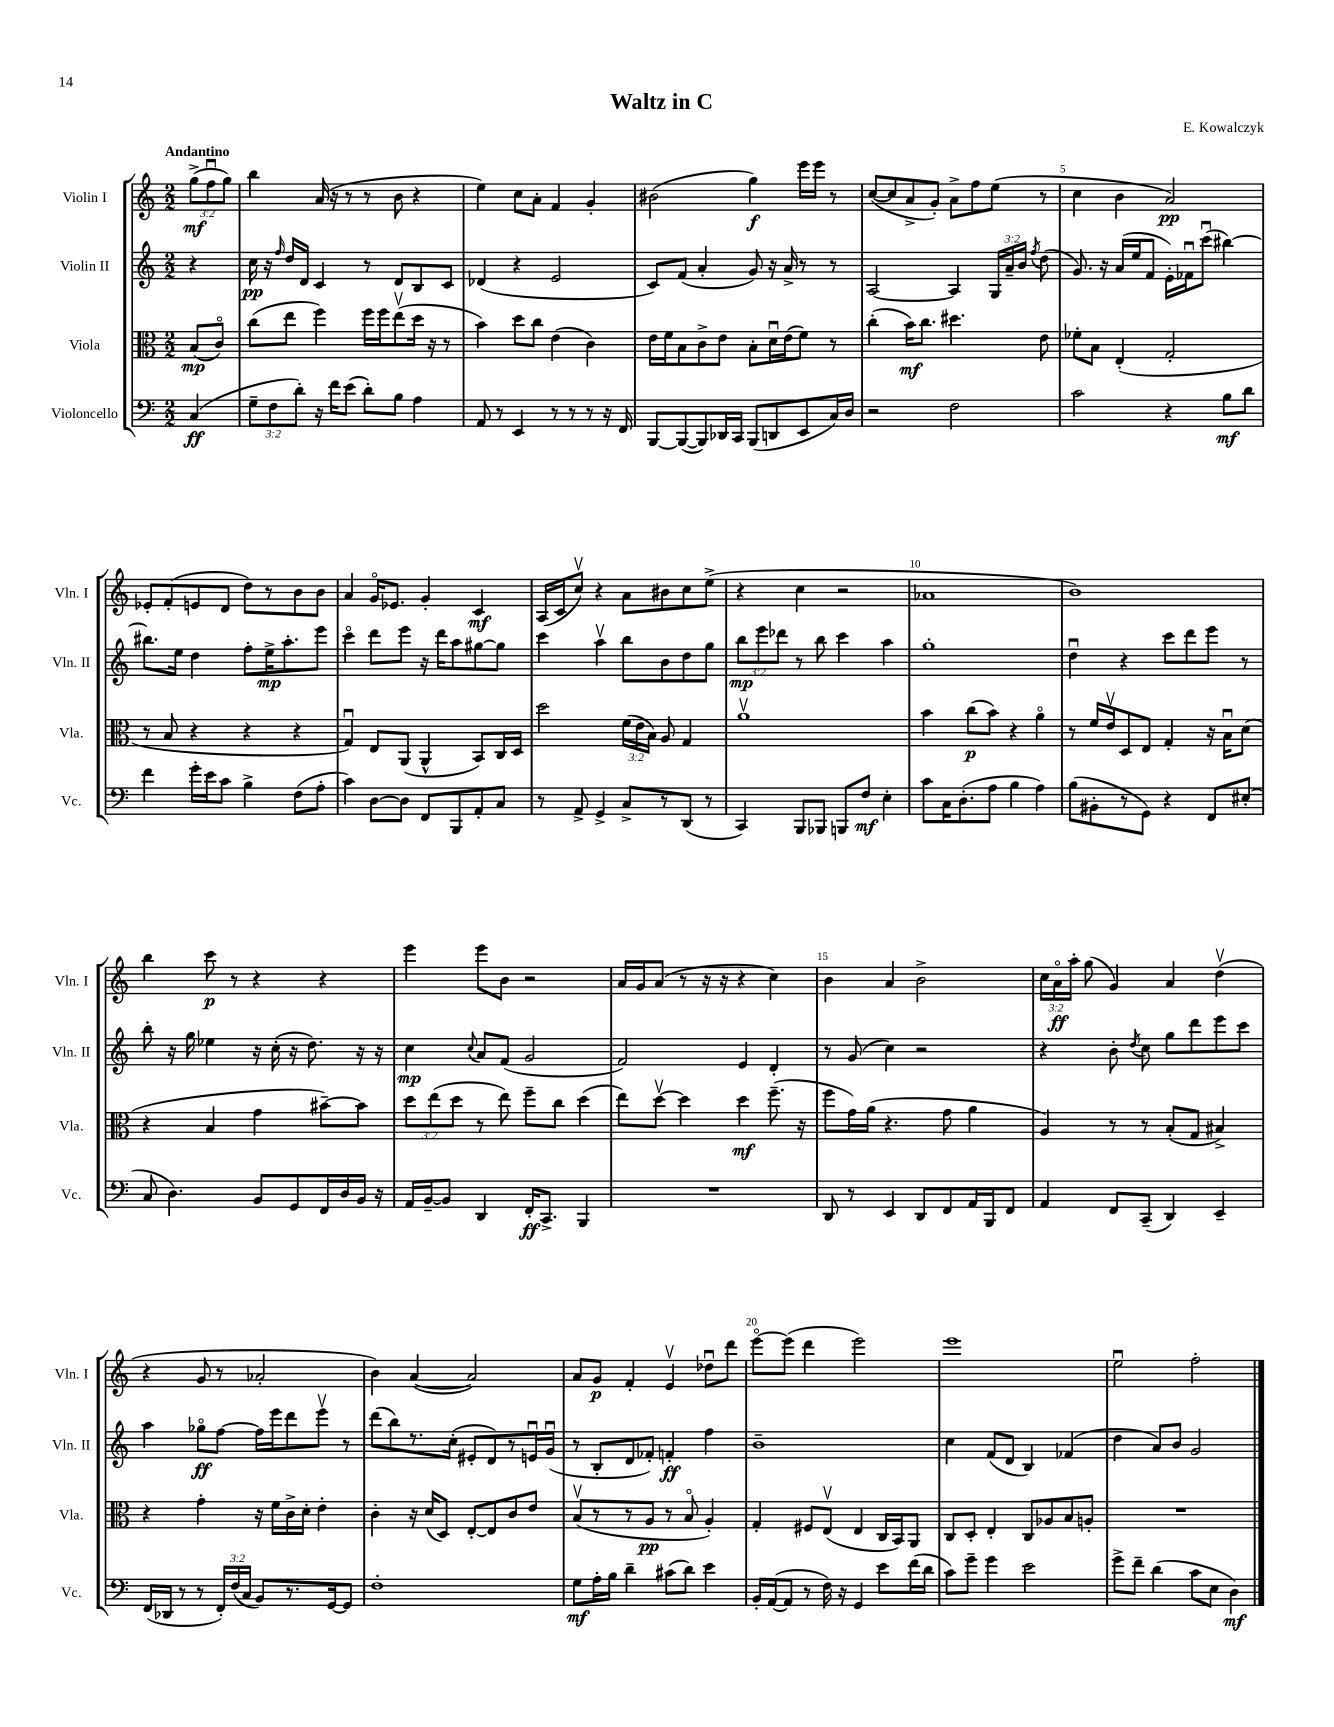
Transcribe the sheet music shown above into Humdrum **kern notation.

**kern	**dynam	**kern	**dynam	**kern	**dynam	**kern	**dynam
*part4	*part4	*part3	*part3	*part2	*part2	*part1	*part1
*staff4	*staff4	*staff3	*staff3	*staff2	*staff2	*staff1	*staff1
*I"Violoncello	*	*I"Viola	*	*I"Violin II	*	*I"Violin I	*
*I'Vc.	*	*I'Vla.	*	*I'Vln. II	*	*I'Vln. I	*
*clefF4	*	*clefC3	*	*clefG2	*	*clefG2	*
*k[]	*	*k[]	*	*k[]	*	*k[]	*
*M2/2	*	*M2/2	*	*M2/2	*	*M2/2	*
=	=	=	=	=	=	=	=
!	!	!	!	!	!	!LO:TX:a:B:t=Andantino	!
(4C/	ff	(8B/L	mp	4r	.	(12gg^\L	mf
.	.	.	.	.	.	12ffu\	.
.	.	8c/J)	.	.	.	.	.
.	.	.	.	.	.	12gg\J)	.
=1	=1	=1	=1	=1	=1	=1	=1
12G~\L	.	(8cc\L	.	16cc\	pp	4bb\	.
.	.	.	.	16r	.	.	.
12F\	.	.	.	.	.	.	.
.	.	.	.	16qqff/	.	.	.
.	.	8ee\J	.	16dd/LL	.	.	.
12d'\J)	.	.	.	.	.	.	.
.	.	.	.	16d/JJ	.	.	.
16r	.	4ff\)	.	4c/	.	(16a/	.
16f\KL	.	.	.	.	.	16r	.
(8e\J	.	.	.	.	.	8r	.
8d'\L)	.	16ff\LL	.	8r	.	8r	.
.	.	16ff\J	.	.	.	.	.
8B\J	.	(8eev\	.	8d/L	.	8b\	.
4A\	.	16dd\Jk	.	8B/	.	4r	.
.	.	16r	.	.	.	.	.
.	.	8r	.	8c/J	.	.	.
=2	=2	=2	=2	=2	=2	=2	=2
8AA/	.	4b\)	.	(4d-X/	.	4ee\)	.
8r	.	.	.	.	.	.	.
4EE/	.	8dd\L	.	4r	.	8cc\L	.
.	.	8cc\J	.	.	.	8a'\J	.
8r	.	(4e\	.	2e/	.	4f/	.
8r	.	.	.	.	.	.	.
8r	.	4c\)	.	.	.	4g'/	.
16r	.	.	.	.	.	.	.
16FF/	.	.	.	.	.	.	.
=3	=3	=3	=3	=3	=3	=3	=3
[8BBB/L	.	16e\LL	.	8c/L)	.	(2b#X\	.
.	.	16f\J	.	.	.	.	.
(8BBB/_	.	8B\	.	(8f/J	.	.	.
8BBB/])	.	8c^\	.	4a'/	.	.	.
16DD-X/L	.	8e\J	.	.	.	.	.
16CC/JJ	.	.	.	.	.	.	.
(8BBB/L	.	8B'\L	.	8g/)	.	4gg\)	f
8DDn/	.	16du\L	.	16r	.	.	.
.	.	(16e\J	.	16a^/	.	.	.
8EE/	.	8f\J)	.	8r	.	16eee\LL	.
.	.	.	.	.	.	16eee\JJ	.
16C/L)	.	8r	.	8r	.	8r	.
16D/JJ	.	.	.	.	.	.	.
=4	=4	=4	=4	=4	=4	=4	=4
2r	.	(4cc'\	.	[2A/	.	([8cc/L	.
.	.	.	.	.	.	8cc/]	.
.	.	16b\KL)	mf	.	.	8a^/	.
.	.	8.cc\J	.	.	.	.	.
.	.	.	.	.	.	8g'/J)	.
2F\	.	4.dd#X\	.	4A/]	.	8a^\L	.
.	.	.	.	.	.	8ff\	.
.	.	.	.	24G/LL	.	(8ee\J	.
.	.	.	.	24a~/	.	.	.
.	.	.	.	24b/JJ	.	.	.
.	.	.	.	8qff/	.	.	.
.	.	8e\	.	(8dd\	.	8r	.
=5	=5	=5	=5	=5	=5	=5	=5
2c\	.	8f-X'\L	.	8.g/)	.	4cc\	.
.	.	8B\J	.	.	.	.	.
.	.	.	.	16r	.	.	.
.	.	(4E'/	.	(16a/LL	.	4b\	.
.	.	.	.	16ee/J	.	.	.
.	.	.	.	8f/J	.	.	.
4r	.	2G'/	.	16e'\LL)	.	2a/)	pp
.	.	.	.	16f-Xu\J	.	.	.
.	.	.	.	(8cccu\J	.	.	.
8B\L	mf	.	.	[4bb#X\)	.	.	.
8d\J	.	.	.	.	.	.	.
!!LO:LB:g=z
=6	=6	=6	=6	=6	=6	=6	=6
4f\	.	8r	.	8.bb#X\L]	.	8e-X'/L	.
.	.	8B/	.	.	.	(8f'/	.
.	.	.	.	16ee\Jk	.	.	.
16g'\LL	.	4r	.	4dd\	.	8en/	.
16e\J	.	.	.	.	.	.	.
8c\J	.	.	.	.	.	8d/J	.
4B^\	.	4r	.	8ff'\L	.	8dd\L)	.
.	.	.	.	16ee^\K	mp	8r	.
.	.	.	.	8.aa'\	.	.	.
(8F\L	.	4r	.	.	.	8b\	.
8A'\J	.	.	.	8eee\J	.	8b\J	.
=7	=7	=7	=7	=7	=7	=7	=7
4c\)	.	4Gu/)	.	4ccc\	.	4a/	.
[8D\L	.	8E/L	.	8ddd\L	.	16g/KL	.
.	.	.	.	.	.	8.e-X/J	.
8D\J]	.	(8AA/J	.	8eee\J	.	.	.
8FF/L	.	4AA^^/	.	16r	.	4g'/	.
.	.	.	.	16ddd\KL	.	.	.
8BBB/	.	.	.	8aa\	.	.	.
8AA'/	.	8BB/L)	.	[8gg#X\	.	4c/	mf
8C/J	.	16C/L	.	8gg#\J]	.	.	.
.	.	16D/JJ	.	.	.	.	.
=8	=8	=8	=8	=8	=8	=8	=8
8r	.	2dd\	.	4ccc\	.	(16A/LL	.
.	.	.	.	.	.	16c/J	.
8AA^/	.	.	.	.	.	8ccv/J)	.
4GG^/	.	.	.	4aav\	.	4r	.
8C^/L	.	(24f\LL	.	8bb\L	.	8a\L	.
.	.	24e\	.	.	.	.	.
.	.	24B\JJ)	.	.	.	.	.
8r	.	8A/	.	8b\	.	8b#X\	.
(8DD/J	.	4G/	.	8dd\	.	8cc\	.
8r	.	.	.	8gg\J	.	(8ee^\J	.
=9	=9	=9	=9	=9	=9	=9	=9
4CC/)	.	1av	.	12bb\L	mp	4r	.
.	.	.	.	12eee\	.	.	.
.	.	.	.	12ddd-X\J	.	.	.
8BBB/L	.	.	.	8r	.	4cc\	.
8BBB-X/J	.	.	.	8bb\	.	.	.
8BBBn/L	.	.	.	4ccc\	.	2r	.
8F/J	mf	.	.	.	.	.	.
4E'\	.	.	.	4aa\	.	.	.
=10	=10	=10	=10	=10	=10	=10	=10
8c\L	.	4b\	.	1gg'	.	1a-X	.
16C\K	.	.	.	.	.	.	.
(8.D'\	.	.	.	.	.	.	.
.	.	(8cc\L	p	.	.	.	.
8A\J	.	8b\J)	.	.	.	.	.
4B\	.	4r	.	.	.	.	.
4A\)	.	4a\	.	.	.	.	.
=11	=11	=11	=11	=11	=11	=11	=11
(8B\L	.	8r	.	4ddu\	.	1b)	.
8BB#X'\	.	16f/LL	.	.	.	.	.
.	.	16ev/J	.	.	.	.	.
8r	.	8D/	.	4r	.	.	.
8GG\J)	.	8E/J	.	.	.	.	.
4r	.	4G'/	.	8ccc\L	.	.	.
.	.	.	.	8ddd\	.	.	.
8FF/L	.	16r	.	8eee\J	.	.	.
.	.	16Bu\KL	.	.	.	.	.
(8E#X'/J	.	(8d\J	.	8r	.	.	.
!!LO:LB:g=z
=12	=12	=12	=12	=12	=12	=12	=12
8C/	.	4r	.	8bb'\	.	4bb\	.
4.D\)	.	.	.	16r	.	.	.
.	.	.	.	16gg\	.	.	.
.	.	4B/	.	4ee-X\	.	8ccc\	p
.	.	.	.	.	.	8r	.
8BB/L	.	4g\	.	16r	.	4r	.
.	.	.	.	(16cc'\	.	.	.
8GG/	.	.	.	16r	.	.	.
.	.	.	.	8.dd\)	.	.	.
16FF/L	.	[8b#X~\L)	.	.	.	4r	.
16D/	.	.	.	.	.	.	.
16BB/JJ	.	8b#\J]	.	16r	.	.	.
16r	.	.	.	16r	.	.	.
=13	=13	=13	=13	=13	=13	=13	=13
16AA/LL	.	12dd\L	.	4cc\	mp	4eee\	.
[16BB~/J	.	.	.	.	.	.	.
.	.	(12ee\	.	.	.	.	.
8BB/J]	.	.	.	.	.	.	.
.	.	12dd\J	.	.	.	.	.
.	.	.	.	8qqcc/	.	.	.
4DD/	.	8r	.	8a/L	.	8eee\L	.
.	.	8ee\)	.	(8f/J	.	8b\J	.
16FF'/KL	ff	8ff~\L	.	2g/	.	2r	.
8.CC^/J	.	.	.	.	.	.	.
.	.	8cc\J	.	.	.	.	.
4BBB/	.	(4dd\	.	.	.	.	.
=14	=14	=14	=14	=14	=14	=14	=14
1r	.	8ee\L)	.	2f/)	.	16a/LL	.
.	.	.	.	.	.	16g/J	.
.	.	[8ddv\J	.	.	.	(8a/J	.
.	.	4dd\]	.	.	.	8r	.
.	.	.	.	.	.	16r	.
.	.	.	.	.	.	16r	.
.	.	4dd\	mf	4e/	.	4r	.
.	.	(8.ff~\	.	4d'/	.	4cc\)	.
.	.	16r	.	.	.	.	.
=15	=15	=15	=15	=15	=15	=15	=15
8DD/	.	8ff\L	.	8r	.	4b\	.
8r	.	16g\L)	.	(8g/	.	.	.
.	.	(16a\JJ	.	.	.	.	.
4EE/	.	4.r	.	4cc\)	.	4a/	.
8DD/L	.	.	.	2r	.	2b^\	.
8FF/	.	8g\	.	.	.	.	.
16AA/L	.	4a\	.	.	.	.	.
16BBB/J	.	.	.	.	.	.	.
8FF/J	.	.	.	.	.	.	.
=16	=16	=16	=16	=16	=16	=16	=16
4AA/	.	4A/)	.	4r	.	24cc\LL	.
.	.	.	.	.	.	24a\	ff
.	.	.	.	.	.	24aa'\JJ	.
.	.	.	.	.	.	(8gg\	.
8FF/L	.	8r	.	8b'\	.	4g/)	.
.	.	.	.	8qdd/	.	.	.
(8CC~/J	.	8r	.	8cc\	.	.	.
4DD/)	.	(8B'/L	.	8gg\L	.	4a/	.
.	.	8G/J	.	8ddd\	.	.	.
4EE~/	.	4B#X^/)	.	8eee\	.	(4ddv\	.
.	.	.	.	8ccc\J	.	.	.
!!LO:LB:g=z
=17	=17	=17	=17	=17	=17	=17	=17
(16FF/LL	.	4r	.	4aa\	.	4r	.
16DD-X/JJ	.	.	.	.	.	.	.
8r	.	.	.	.	.	.	.
8r	.	4g'\	.	8gg-X\L	ff	8g/	.
24FF'/LL)	.	.	.	[8ff\J	.	8r	.
(24F/	.	.	.	.	.	.	.
24C/JJ	.	.	.	.	.	.	.
8BB/L)	.	16r	.	16ff\LL]	.	2a-X'/	.
.	.	16f\LL	.	16eee\J	.	.	.
8.r	.	16c^\	.	8ddd\	.	.	.
.	.	16d'\JJ	.	.	.	.	.
.	.	4e'\	.	8eeev\J	.	.	.
[16GG/k	.	.	.	.	.	.	.
8GG/J]	.	.	.	8r	.	.	.
=18	=18	=18	=18	=18	=18	=18	=18
1F'	.	4c'\	.	(8ddd\L	.	4b\)	.
.	.	.	.	8bb\)	.	.	.
.	.	16r	.	8.r	.	([4a/	.
.	.	(16d/KL	.	.	.	.	.
.	.	8D/J)	.	.	.	.	.
.	.	.	.	(16cc'\Jk	.	.	.
.	.	[8E'/L	.	8e#X'/L	.	2a/])	.
.	.	8E/]	.	8d/)	.	.	.
.	.	8c/	.	8r	.	.	.
.	.	8e/J	.	16enu/L	.	.	.
.	.	.	.	(16gu/JJ	.	.	.
=19	=19	=19	=19	=19	=19	=19	=19
8G\L	mf	(8Bv/L	.	8r	.	8a/L	.
16A'\L	.	8r	.	8B'/L	.	8g/J	p
16B\JJ	.	.	.	.	.	.	.
4d~\	.	8r	.	8d/	.	4f'/	.
.	.	8A/J	pp	8f-X'/J)	.	.	.
(8c#X\L	.	8r	.	4fn'/	ff	4ev/	.
8d\J)	.	8B/	.	.	.	.	.
4e\	.	4A'/)	.	4ff\	.	8dd-Xu\L	.
.	.	.	.	.	.	8ddd\J	.
=20	=20	=20	=20	=20	=20	=20	=20
16BB'/LL	.	4G'/	.	1b~	.	[8eee\L	.
([16AA/J	.	.	.	.	.	.	.
8AA/J]	.	.	.	.	.	(8eee\J]	.
8r	.	8F#X/L	.	.	.	4ddd\	.
16F\)	.	(8Ev/J	.	.	.	.	.
16r	.	.	.	.	.	.	.
4GG/	.	4E/	.	.	.	2eee\)	.
8e\L	.	16C/LL	.	.	.	.	.
.	.	16BB/J)	.	.	.	.	.
(16f\L	.	8AA/J	.	.	.	.	.
16d\JJ	.	.	.	.	.	.	.
=21	=21	=21	=21	=21	=21	=21	=21
8c\L)	.	8C/L	.	4cc\	.	1eee	.
8g~\J	.	8D'/J	.	.	.	.	.
4g\	.	4E'/	.	(8f/L	.	.	.
.	.	.	.	8d/J	.	.	.
2e\	.	8C/L	.	4B/)	.	.	.
.	.	8A-X/	.	.	.	.	.
.	.	8B/	.	(4f-X/	.	.	.
.	.	8An'/J	.	.	.	.	.
=22	=22	=22	=22	=22	=22	=22	=22
8g^\L	.	1r	.	4dd\	.	2eeu\	.
8f~\J	.	.	.	.	.	.	.
(4d\	.	.	.	8a/L)	.	.	.
.	.	.	.	8b/J	.	.	.
8c\L	.	.	.	2g/	.	2ff'\	.
8E\J	.	.	.	.	.	.	.
4D\)	mf	.	.	.	.	.	.
==	==	==	==	==	==	==	==
*-	*-	*-	*-	*-	*-	*-	*-
